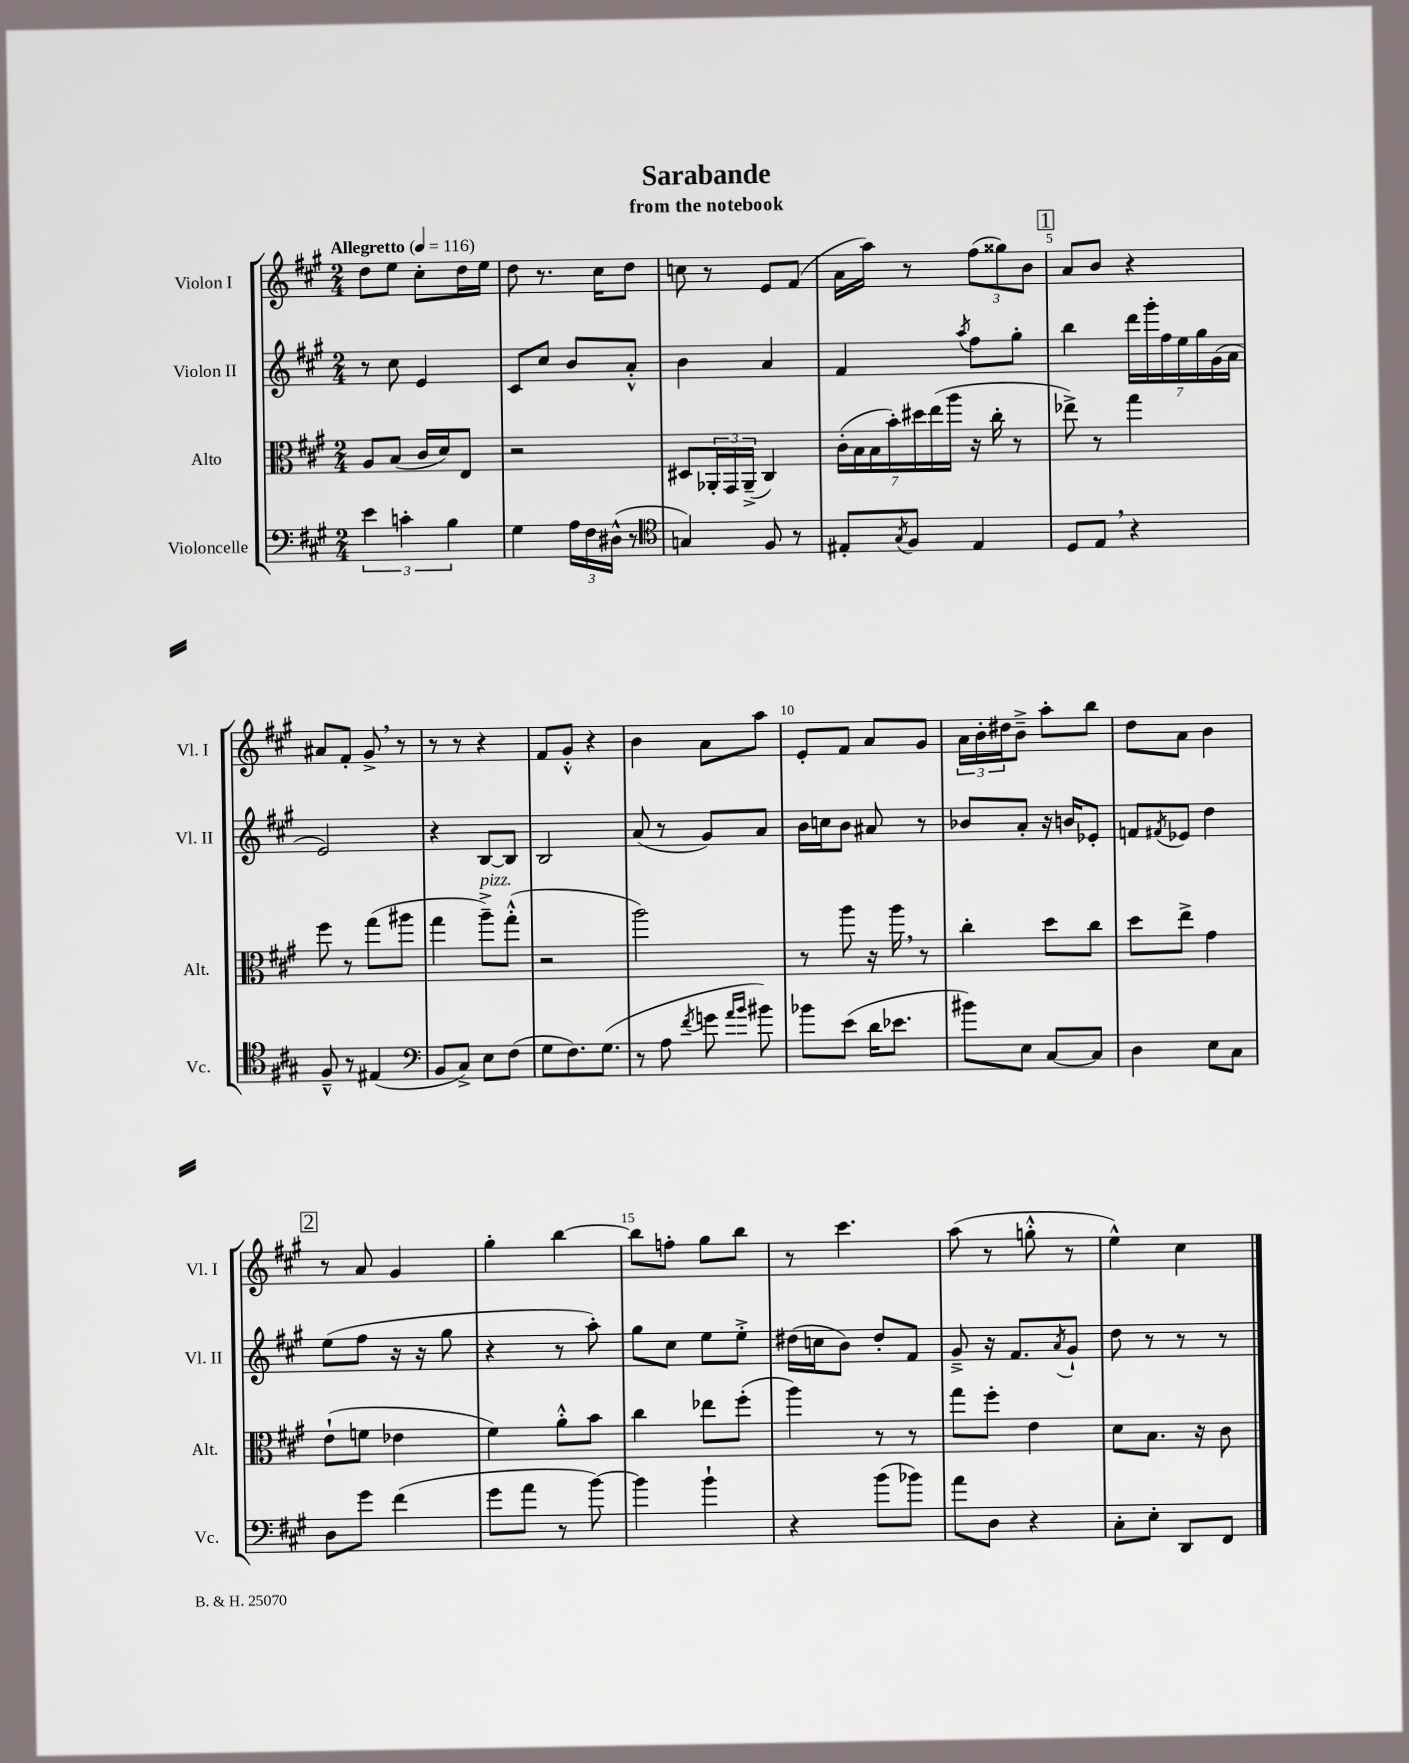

**kern	**kern	**kern	**kern
*staff4	*staff3	*staff2	*staff1
*clefF4	*clefC3	*clefG2	*clefG2
*k[f#c#g#]	*k[f#c#g#]	*k[f#c#g#]	*k[f#c#g#]
*M2/4	*M2/4	*M2/4	*M2/4
*MM116	*MM116	*MM116	*MM116
6e\	8A/L	8r	8dd\L
.	(8B/J	8cc#\	8ee\J
6c'\	.	.	.
.	16c#/LL	4e/	8cc#'\L
.	16d/J)	.	.
6B\	.	.	.
.	8E/J	.	16dd\L
.	.	.	16ee\JJ
=	=	=	=
4G#\	2r	8c#/L	8dd\
.	.	8cc#/J	8.r
24A\LL	.	8b/L	.
24F#\	.	.	.
.	.	.	16cc#\LK
(24D#^^\JJ	.	.	.
8r	.	8a'^^/J	8dd\J
=	=	=	=
*clefC4	*	*	*
4G/)	8D#/L	4b\	8cc\
.	24AA-'/L	.	8r
.	24GG#/	.	.
.	(24AA-~^/JJ	.	.
8F#/	4C#/)	4a/	8e/L
8r	.	.	(8f#/J
=	=	=	=
8E#'/L	(28c#'\LL	4f#/	16a\LL
.	28B\	.	.
.	.	.	16aa\JJ)
.	28B\	.	.
.	28b'\)	.	.
8qG#/	.	.	.
8F#/J	.	.	8r
.	28dd#\	.	.
.	(28ee\	.	.
.	28aa\JJ	.	.
.	.	8qaa/	.
4E#/	16r	8ff#\L	(12ff#\L
.	16cc#'\	.	.
.	.	.	12gg##\)
.	8r	8gg#'\J	.
.	.	.	12b\J
=	=	=	=
8D/L	8ee-^\)	4bb\	8a/L
8E/J	8r	.	8b/J
4r	4gg#\	28ddd\LL	4r
.	.	28ggg#'\	.
.	.	28ff#\	.
.	.	28ee\	.
.	.	28gg#\	.
.	.	(28g#\	.
.	.	28a\JJ	.
=	=	=	=
8F#~^^/	8ff#\	2e/)	8a#/L
8r	8r	.	8f#'/J
(4E#/	(8gg#\L	.	8g#^/
.	8aa#\J	.	8r
=	=	=	=
*clefF4	*	*	*
8BB/L	4gg#\	4r	8r
8C#^/J)	.	.	8r
8E\L	8aa~^\L)	[8B/L	4r
(8F#\J	(8gg#'^^\J	8B/]J	.
=	=	=	=
8G#\L	2r	2B/	8f#/L
8.F#\)	.	.	8g#'^^/J
.	.	.	4r
(8.G#\J	.	.	.
=	=	=	=
8r	2aa\)	(8a/	4b\
8A\	.	8r	.
8qf#/	.	.	.
8g\	.	8g#/L)	8a\L
16qqa/LL	.	.	.
16qqb/JJ	.	.	.
8b#\)	.	8a/J	8aa\J
=	=	=	=
8b-\L	8r	16b\LL	8e'/L
.	.	16cc\J	.
(8e\J	8aa\	8b\J	8f#/J
16d\LK	16r	8a#/	8a/L
8.e-\J	16aa\	.	.
.	8r	8r	8g#/J
=	=	=	=
8b#\L)	4cc#'\	8b-/L	24a\LL
.	.	.	24b'\
.	.	.	24dd#\J
8E\J	.	8a'/J	8b~^\J
[8C#/L	8dd\L	16r	8aa'\L
.	.	16b/LK	.
8C#/]J	8cc#\J	8e-'/J	8bb\J
=	=	=	=
4D\	8dd\L	8f/L	8dd\L
.	.	8qf#/	.
.	8ee^\J	8e-/J	8a\J
8E\L	4g#\	4dd\	4b\
8C#\J	.	.	.
=	=	=	=
8D\L	(8e`\L	(8ee\L	8r
8g#\J	8f\J	8ff#\J	8a/
(4f#\	4e-\	16r	4g#/
.	.	16r	.
.	.	8gg#\	.
=	=	=	=
8g#\L	4f#\)	4r	4gg#'\
8a\J	.	.	.
8r	8a'^^\L	8r	[4bb\
[8b\)	8b\J	8aa'\)	.
=	=	=	=
4b\]	4cc#\	8gg#\L	8bb\]L
.	.	8cc#\J	8ff'\J
4b`\	8ee-\L	8ee\L	8gg#\L
.	(8ff#'\J	8ee'^\J	8bb\J
=	=	=	=
4r	4aa\)	(16dd#\LL	8r
.	.	16cc\J	.
.	.	8b\J)	4.ccc#\
(8b\L	8r	8dd#'/L	.
8b-\J)	8r	8f#/J	.
=	=	=	=
8a\L	8gg#\L	8g#~^/	(8aa\
8D\J	8ff#'\J	16r	8r
.	.	8.f#/L	.
4r	4e\	.	8gg'^^\
.	.	8qa/	.
.	.	8g#`/J	8r
=	=	=	=
8C#'\L	8d\L	8dd\	4ee^^\)
8E'\J	8.B\J	8r	.
8DD/L	.	8r	4cc#\
.	16r	.	.
8FF#/J	8c#\	8r	.
==	==	==	==
*-	*-	*-	*-
